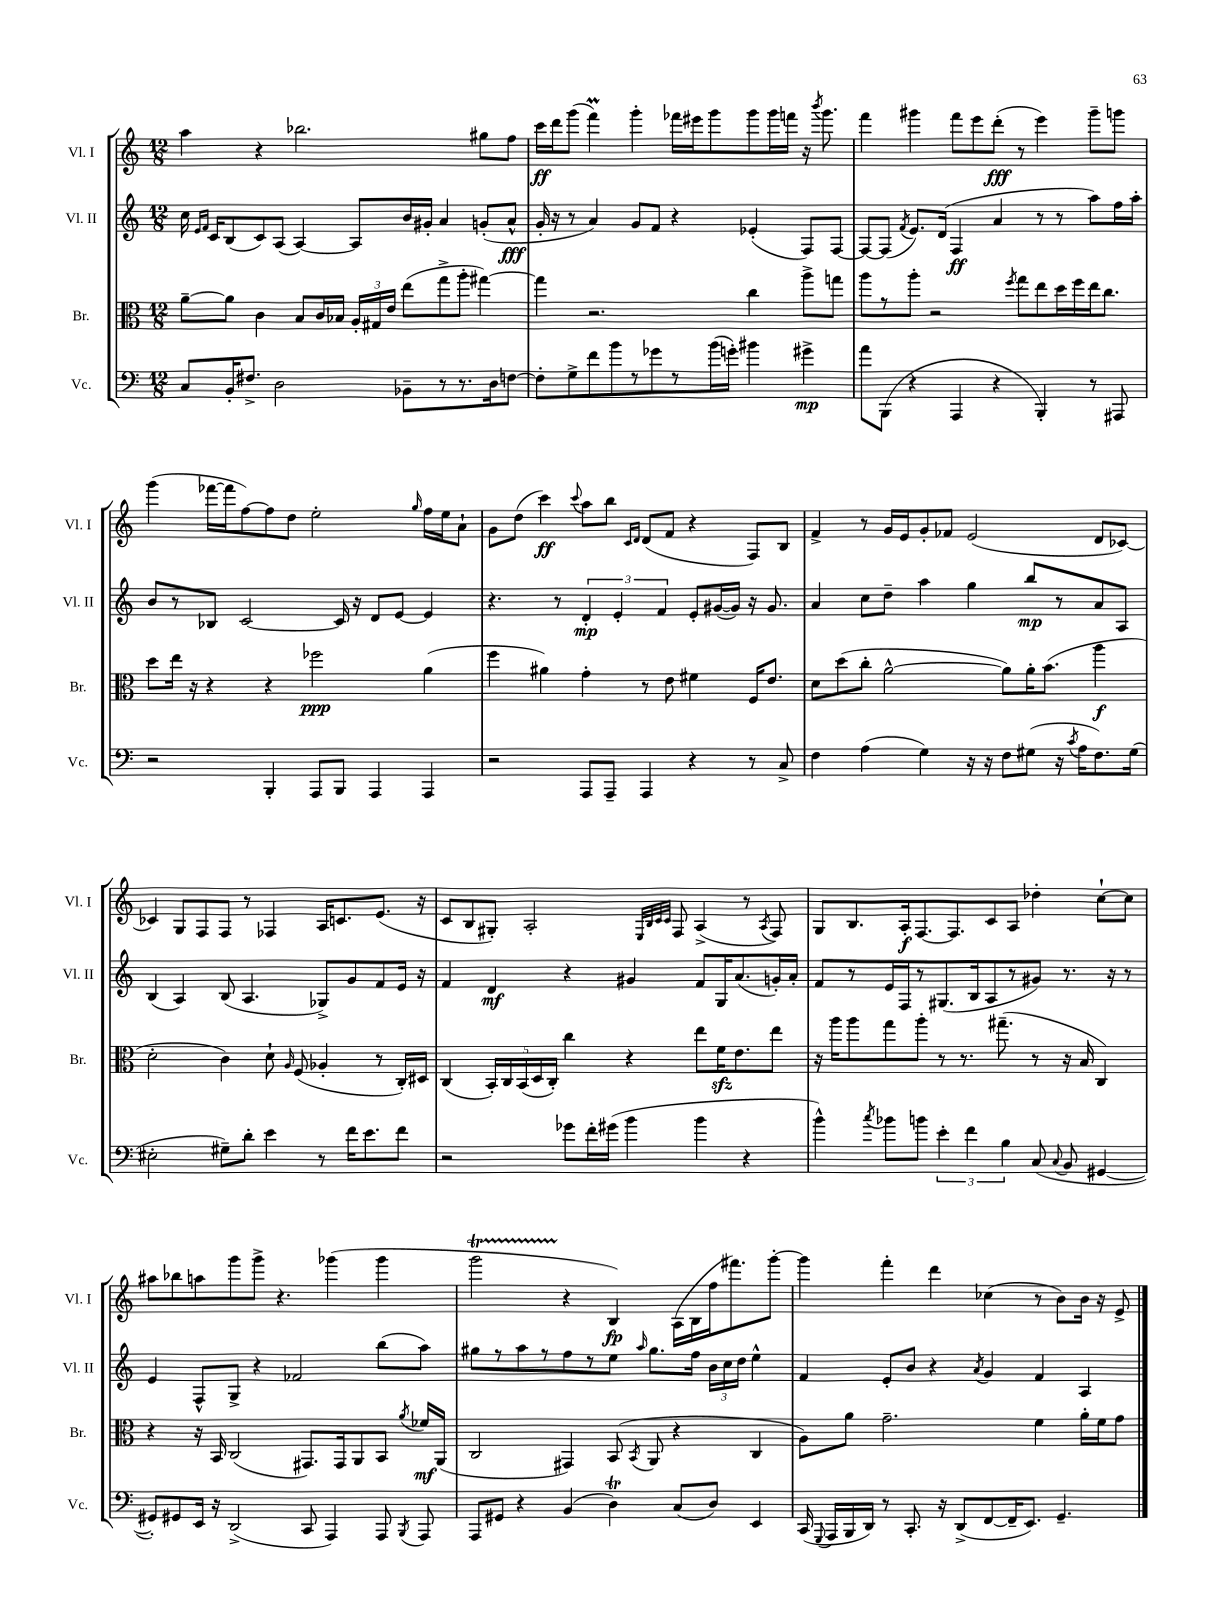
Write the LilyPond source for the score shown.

<<
\new StaffGroup <<
\new Staff = "s0" \with { instrumentName = "Vl. I" shortInstrumentName = "Vl. I" } {
    \clef treble \key c \major \numericTimeSignature \time 12/8
    \autoBeamOff a''4 r4 bes''2. gis''8[ f''8] |
    c'''16[\ff d'''16 g'''8]( f'''4\prall) g'''4-. fes'''16[ eis'''16 g'''8 g'''8 g'''16 f'''16] r16 \acciaccatura { b'''8 } g'''8. |
    f'''4 gis'''4 f'''8[ e'''8 d'''8]-.\fff( r8 e'''4) gis'''8[-- g'''8] |
    g'''4( fes'''16[~ fes'''16 f''8~) f''8 d''8] e''2-. \grace { g''16 } f''16[ e''16 a'8]-! |
    g'8[ d''8]( c'''4\ff) \appoggiatura { c'''8 } a''8[ b''8] \grace { c'16[ d'16] } d'8[( f'8] r4 f8[) b8] |
    f'4-> r8 g'16[ e'16 g'8-. fes'8] e'2( d'8[ ces'8]~) |
    ces'4 g8[ f8 f8] r8 fes4 a16[ c'8. e'8.]( r16 |
    c'8[ b8 gis8]-.) a2-. \grace { e32[ b32 c'32 c'32] } f8 a4->( r8 \acciaccatura { a8 } f8) |
    g8[ b8. a16-.\f f8.~ f8. c'8 a8] des''4-. c''8[~-! c''8] |
    ais''8[ bes''8 a''8 g'''8 g'''8]-> r4. ges'''4( ges'''4 |
    g'''2\startTrillSpan r4\stopTrillSpan b4\fp) a16[( b16 f''16 fis'''8.) g'''8]~-. |
    g'''4 f'''4-. d'''4 ces''4( r8 b'8[) b'16] r16 e'8-> \bar "|." |
}
\new Staff = "s1" \with { instrumentName = "Vl. II" shortInstrumentName = "Vl. II" } {
    \clef treble \key c \major \numericTimeSignature \time 12/8
    \autoBeamOff c''16 \grace { e'16[ f'16] } c'16[ b8( c'8) a8]( a4~) a8[ b'16 gis'16]-. a'4 g'8[-.( a'8]-^\fff |
    g'16-. r16 r8 a'4) g'8[ f'8] r4 ees'4-.( f8[) f8]~ |
    f8[~ f8]( \acciaccatura { f'8 } e'8.[) d'16]( f4\ff a'4 r8 r8 a''8[) f''16 a''16]-. |
    b'8[ r8 bes8] c'2~ c'16 r16 d'8[ e'8]~ e'4 |
    r4. r8 \tuplet 3/2 { d'4-.\mp e'4-. f'4 } e'8[-. gis'16~( gis'16]) r16 gis'8. |
    a'4 c''8[ d''8]-- a''4 g''4 b''8[\mp r8 a'8 a8] |
    b4( a4) b8( a4. ges8[->) g'8 f'8 e'16] r16 |
    f'4 d'4\mf r4 gis'4 f'8[ g16 a'8.( g'16-.) a'16]-. |
    f'8[ r8 e'16 f16 r8 gis8.( b16 a8 r8 gis'8]) r8. r16 r8 |
    e'4 f8[-^ g8]-> r4 fes'2 b''8[( a''8]) |
    gis''8[ r8 a''8 r8 f''8 r8 e''8] \grace { a''16 } gis''8.[ f''16] \tuplet 3/2 { b'16[ c''16 d''16] } e''4-^ |
    f'4 e'8[-. b'8] r4 \acciaccatura { a'8 } g'4 f'4 a4 \bar "|." |
}
\new Staff = "s2" \with { instrumentName = "Br." shortInstrumentName = "Br." } {
    \clef alto \key c \major \numericTimeSignature \time 12/8
    \autoBeamOff a'8[~-- a'8] c'4 b8[ c'16 bes16] \tuplet 3/2 { a16[-. gis16 e'16] } e''8[( g''8-> a''8]-. gis''4~) |
    gis''4 r2. c''4 a''8[-> g''8] |
    a''8[ r8 a''8]-. r2 \acciaccatura { f''8 } g''8[ e''8 d''16 f''16 e''16 c''8.] |
    d''8[ e''16] r16 r4 r4 fes''2\ppp a'4( |
    f''4 ais'4) g'4-. r8 e'8 fis'4 f16[ e'8.] |
    d'8[ d''8( c''8]-. a'2~-^ a'8[) a'16-. b'8.]( a''4\f |
    d'2-. c'4) d'8-! \grace { a16 } f8( aes4-. r8 c16[-.) dis16] |
    c4( \tuplet 5/4 { b,16[-.) c16 b,16( d16 c16]-.) } c''4 r4 e''8[ f'16\sfz e'8. e''8] |
    r16 a''16[ a''8 g''8 a''8]-. r8 r8. gis''8.--( r8 r16 b16 c4) |
    r4 r16 b,16 c2( gis,8.[) gis,16 a,8 b,8] \acciaccatura { a'8 } fes'16[\mf a,16]( |
    c2 gis,4) b,8( \acciaccatura { b,8 } a,8 r4 c4 |
    a8[) a'8] g'2.-- f'4 a'16[-. f'16 g'8] \bar "|." |
}
\new Staff = "s3" \with { instrumentName = "Vc." shortInstrumentName = "Vc." } {
    \clef bass \key c \major \numericTimeSignature \time 12/8
    \autoBeamOff c8[ b,16-. fis8.]-> d2 bes,8[-- r8 r8. d16 f8]~ |
    f8[-. g8-> f'8 b'8 r8 ges'8 r8 b'16( g'16]-.) bis'4 gis'4->\mp |
    a'8[ b,,8]( r4 a,,4 r4 b,,4-.) r8 ais,,8 |
    r2 b,,4-. a,,8[ b,,8] a,,4 a,,4 |
    r2 a,,8[ a,,8]-- a,,4 r4 r8 c8-> |
    f4 a4( g4) r16 r16 f8[ gis8]( r16 \acciaccatura { c'8 } a16[ f8.) gis16]( |
    eis2-. gis8[--) d'8]-. e'4 r8 f'16[ e'8. f'8] |
    r2 ges'8[ f'16-. gis'16]( b'4 b'4 r4 |
    b'4-^) \acciaccatura { c''8 } bes'8[ b'8] \tuplet 3/2 { e'4-. f'4 b4 } c8( \appoggiatura { c8 } b,8 gis,4~ |
    gis,8[-.) gis,8 e,16] r16 d,2->( c,8 a,,4) a,,8 \acciaccatura { b,,8 } a,,8 |
    a,,8[ gis,8] r4 b,4( d4\trill) c8[( d8]) e,4 |
    c,16( \appoggiatura { g,,8 } a,,16[ b,,16 d,16]) r8 c,8.-. r16 d,8[->( f,8~ f,16-- e,8.]) g,4.-- \bar "|." |
}
>>
>>
\layout { \context { \Score \remove "Bar_number_engraver" } }
